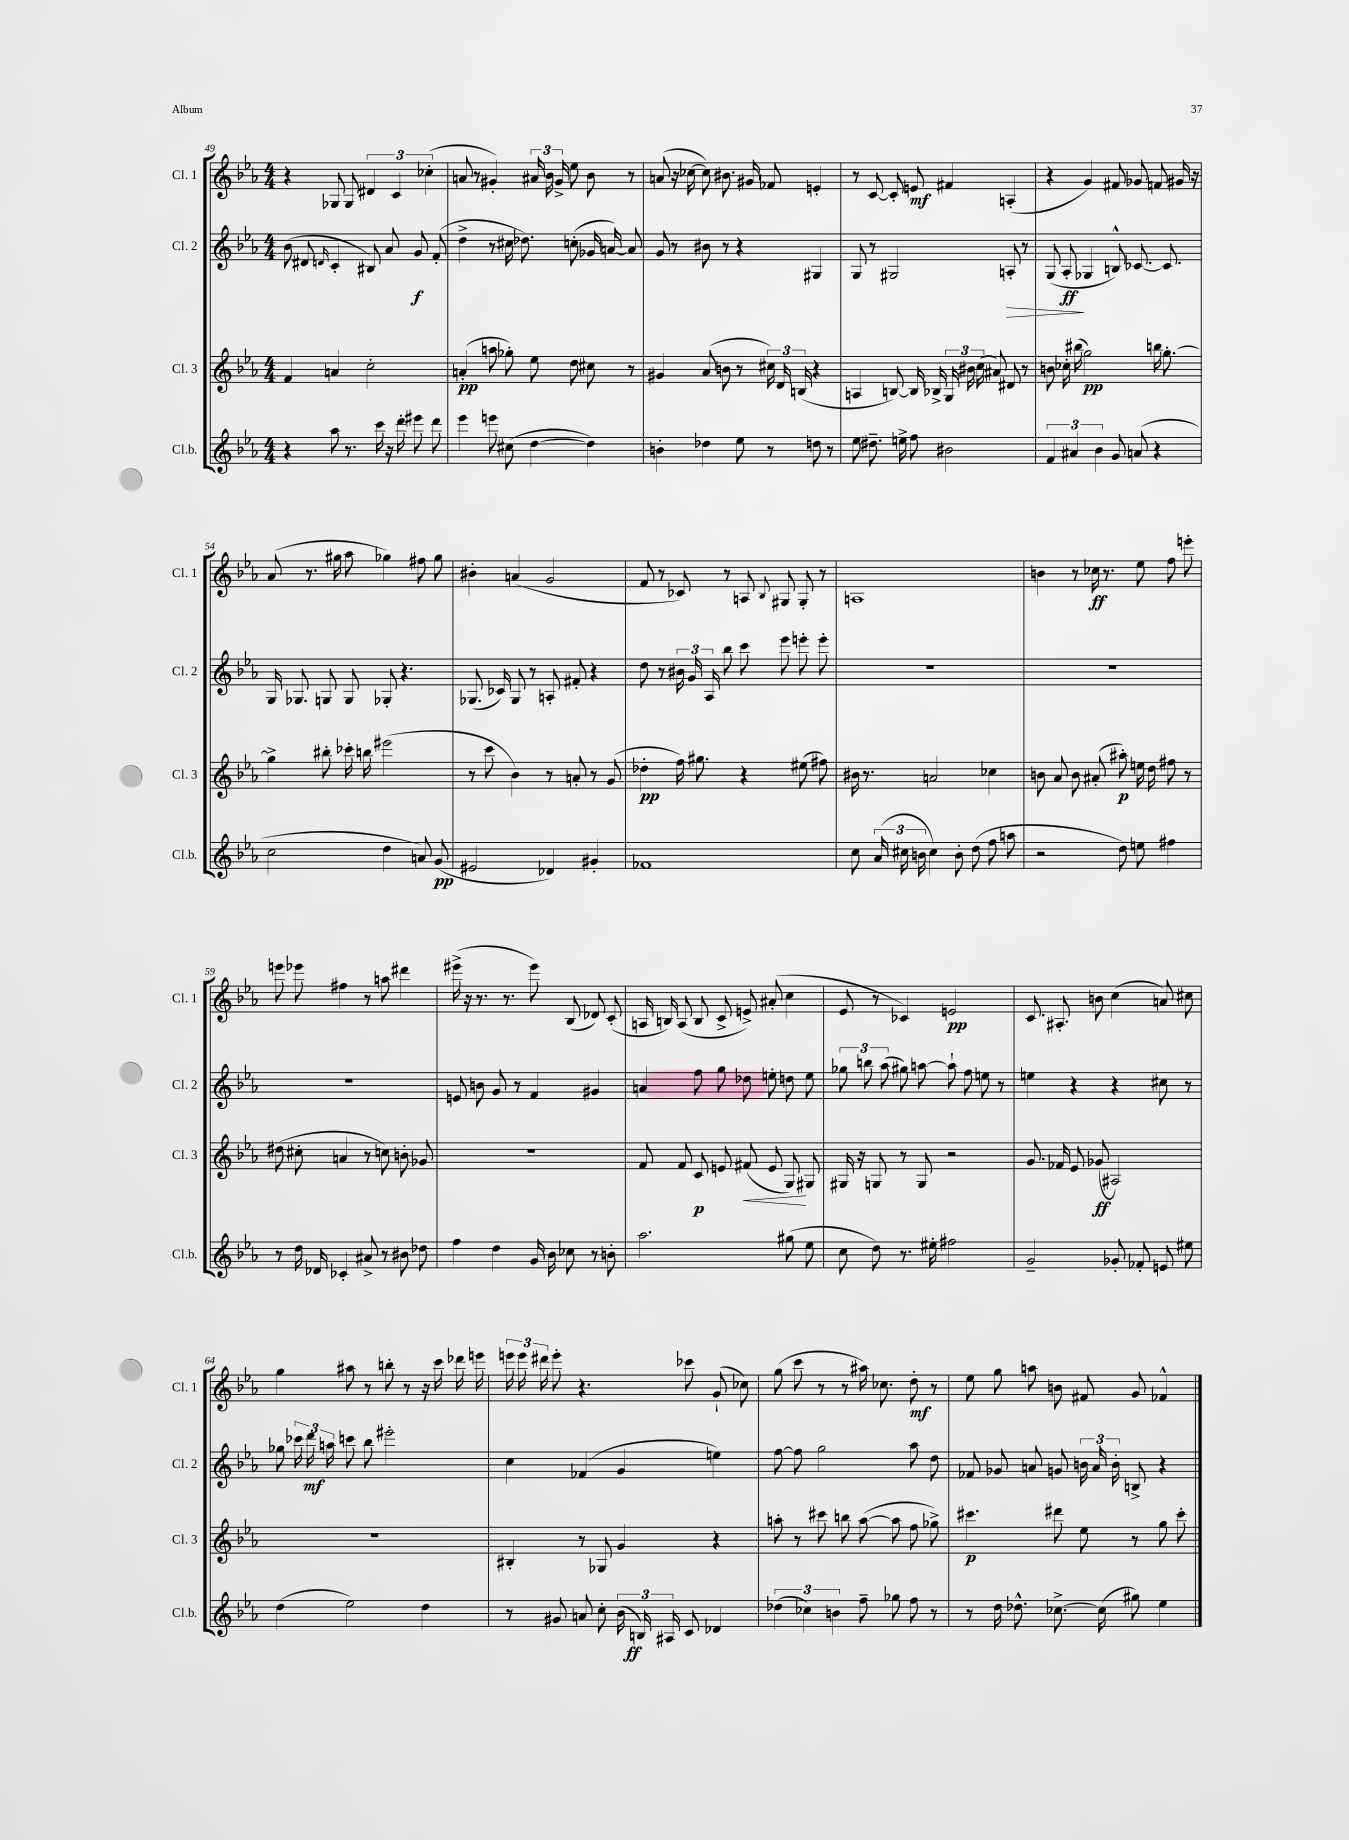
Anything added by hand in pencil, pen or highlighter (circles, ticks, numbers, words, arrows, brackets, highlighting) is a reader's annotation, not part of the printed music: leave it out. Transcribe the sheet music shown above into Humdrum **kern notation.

**kern	**kern	**kern	**kern
*staff4	*staff3	*staff2	*staff1
*clefG2	*clefG2	*clefG2	*clefG2
*k[b-e-a-]	*k[b-e-a-]	*k[b-e-a-]	*k[b-e-a-]
*M4/4	*M4/4	*M4/4	*M4/4
4r	4f/	(8b-\	4r
.	.	8d#/	.
.	.	16qqd/	.
8aa-\	4a/	4c'/	8G-/
8.r	.	.	8G-/
.	2cc'\	8B#/)	6d#/
16ccc\	.	.	.
16r	.	8a-/	.
.	.	.	6c/
16ddd'\	.	.	.
8eee#\	.	8g/	.
.	.	.	(6cc-'\
8ddd\	.	(8f'/	.
=	=	=	=
4eee-\	(4a'/	4dd^\	8a/
.	.	.	8r
8eee\	8aa\	8r	4g#'/)
(8cc#\	8gg-'\)	16cc#\	.
.	.	8.dd-\)	.
[4dd\	8ee-\	.	24a#/
.	.	.	24b-\
.	.	.	24g#^/
.	8dd\	(8cc'\	8ee-\
4dd\])	8cc#\	16g-/	8b-\
.	.	[16a/)	.
.	8r	8a/]	8r
=	=	=	=
4b'\	4g#/	8g/	(8a/
.	.	8r	16r
.	.	.	[16cc-\
4dd-\	(8a-/	8b#\	8cc-\])
.	8b\	8r	8.b#\
8ee-\	8r	4r	.
.	.	.	16g#/
8r	24cc#\)	.	8f-/
.	24d/	.	.
.	(24B/	.	.
8dd\	4r	4G#/	4e'/
8r	.	.	.
=	=	=	=
8ee-\	4A/	8G/	8r
8.dd#~\	.	8r	[8c/
.	[8B/)	2G#/	8c'/]
16ee^\	.	.	.
8ff\	16B/]	.	8e/
.	16B-^/	.	.
2b#\	24G/	.	4f#/
.	24b#\	.	.
.	(24cc\	.	.
.	8a#/)	.	.
.	8d#/	8A'/	(4A'/
.	8r	8r	.
=	=	=	=
6f/	8b\	(8G/	4r
.	16cc-'\	8A-'/	.
6a#/	.	.	.
.	(16bb#\	.	.
.	2gg\)	4G-/	4g/)
6b-\	.	.	.
8g/	.	8B^^/)	8f#/
(8a/	.	[8.c-/	8g-/
4r	16bb\	.	8f/
.	[8.gg'\	8.c-/]	.
.	.	.	16g#/
.	.	.	16r
=	=	=	=
2cc\	4gg^\]	16G/	(8a-/
.	.	8.G-/	.
.	.	.	8.r
.	8bb#'\	8G/	.
.	.	.	16gg#\
.	16ccc-'\	8G/	8aa-\
.	16bb\	.	.
4dd\	(2eee#\	8G-'/	4gg-\)
.	.	4.r	.
8a/)	.	.	8ff#\
(8g/	.	.	8gg-\
=	=	=	=
2e#/	8r	(8.G-/	4b#'\
.	8ccc\	.	.
.	.	16c-/)	.
.	4b-\)	8G-/	(4a/
.	.	8r	.
4d-/)	8r	8A'/	2g/
.	8a'/	8f#'/	.
4g#'/	8r	4r	.
.	(8g/	.	.
=	=	=	=
1f-	4dd-'\	8dd\	8f/
.	.	8r	8r
.	16ff\)	24b#\	8c-/)
.	.	24g/	.
.	8.gg#\	.	.
.	.	24A-/	.
.	.	8bb-\	8r
.	4r	8ccc\	8A/
.	.	.	8qqB-/
.	.	8eee-\	8G#/
.	(8ee#\	8eee'\	8G#'/
.	8ff#\)	8eee'\	8r
=	=	=	=
8cc\	16b#\	1r	1A
.	8.r	.	.
(24a-/	.	.	.
24cc#\	.	.	.
24b\	.	.	.
4cc#\)	2a/	.	.
8b'\	.	.	.
(8dd\	.	.	.
8ff\	4cc-\	.	.
8aa\	.	.	.
=	=	=	=
2r	8b\	1r	4b\
.	8a-/	.	.
.	8b\	.	8r
.	(8a#'/	.	16cc-\
.	.	.	8.r
8dd\)	8aa#'\)	.	.
8ee\	16ee\	.	8ee-\
.	16dd\	.	.
4ff#\	8ff#\	.	8ff\
.	8r	.	8eee'\
=	=	=	=
8r	(8dd#\	1r	8eee\
16dd\	8cc#'\	.	8eee-\
16d-/	.	.	.
4c-'/	4a/	.	4ff#\
8a#^/	8r	.	8r
8r	8cc\)	.	8aa\
8b#\	8b'\	.	4ddd#\
8dd-\	8g-/	.	.
=	=	=	=
4ff\	1r	8e/	(16eee#^\
.	.	.	16r
.	.	8b\	8.r
4dd\	.	8g/	.
.	.	.	8.r
.	.	8r	.
16g/	.	4f/	8eee#\)
16b-\	.	.	.
8cc-\	.	.	(8B-/
8r	.	4g#/	8d-/)
8b'\	.	.	(8c'/
=	=	=	=
2.aa-\	8f/	4a/	16A/
.	.	.	16B/)
.	8f/	.	(8A/
.	8c/	8ff\	8B/
.	8e/	8gg\	8c^/
.	(8f#/	8dd-\	8e^/)
.	8e/	8ee'\	(8a#'/
(8gg#\	8G/)	8dd\	4cc\
8ee-\	8G#/	8ee\	.
=	=	=	=
8cc\	16G#/	12gg-\	8e-/
.	16r	.	.
.	.	12bb\	.
8dd\)	8G/	.	8r
.	.	(12aa-\	.
8.r	8r	8gg#\)	4c-/)
.	8G/	[8aa\	.
16ee#'\	.	.	.
2ff#\	2r	8aa`\]	2e/
.	.	8ff\	.
.	.	8ee\	.
.	.	8r	.
=	=	=	=
2g~/	8.g/	4ee\	8.c/
.	16f-/	.	8.A#'/
.	8e-/	4r	.
.	(8g-/	.	8b\
8g-'/	2A#/)	4r	(4cc\
8f-'/	.	.	.
8e/	.	8cc#\	8a/)
8ee#\	.	8r	8cc#\
=	=	=	=
(4dd\	1r	8gg-\	4gg\
.	.	24ccc-\	.
.	.	24ddd\	.
.	.	24aa\	.
2ee-\)	.	8ccc\	8aa#\
.	.	8bb-\	8r
.	.	2eee#'\	8bb'\
.	.	.	8r
4dd\	.	.	16r
.	.	.	16ccc\
.	.	.	16ddd-\
.	.	.	16eee\
=	=	=	=
8r	4B#'/	4cc\	24eee\
.	.	.	24eee\
.	.	.	24ddd#\
8g#/	.	.	8eee'\
8a/	8r	(4f-/	4.r
8cc'\	8G-/	.	.
(24b-\	4g/	4g/	.
24B/)	.	.	.
24A#/	.	.	.
8c/	.	.	8ccc-\
4d-/	4r	4ee\)	(8g`/
.	.	.	8cc-\)
=	=	=	=
(6dd-\	8aa'\	[8ff\	(8gg\
.	8r	8ff\]	8ccc\
6cc-\)	.	.	.
.	8ccc#\	2gg\	8r
6b\	.	.	.
.	8bb\	.	8r
8ff~\	([8aa\	.	16aa#\)
.	.	.	8.cc-\
8gg-\	8aa\]	.	.
8ff\	8ff\	8aa-\	8dd'\
8r	8gg-^\)	8dd\	8r
=	=	=	=
8r	4.ccc#\	8f-/	8ee-\
16dd\	.	8g-/	8gg\
8.dd-^^\	.	.	.
.	.	8a/	8aa\
[8.cc-^\	8ddd#\	8g/	8b\
.	8ee-\	24b\	8f#/
.	.	24a/	.
(16cc-\]	.	.	.
.	.	24b'\	.
8gg#\)	8r	8B^/	8g/
4ee-\	8gg\	4r	4f-^^/
.	8ccc#'\	.	.
==	==	==	==
*-	*-	*-	*-
